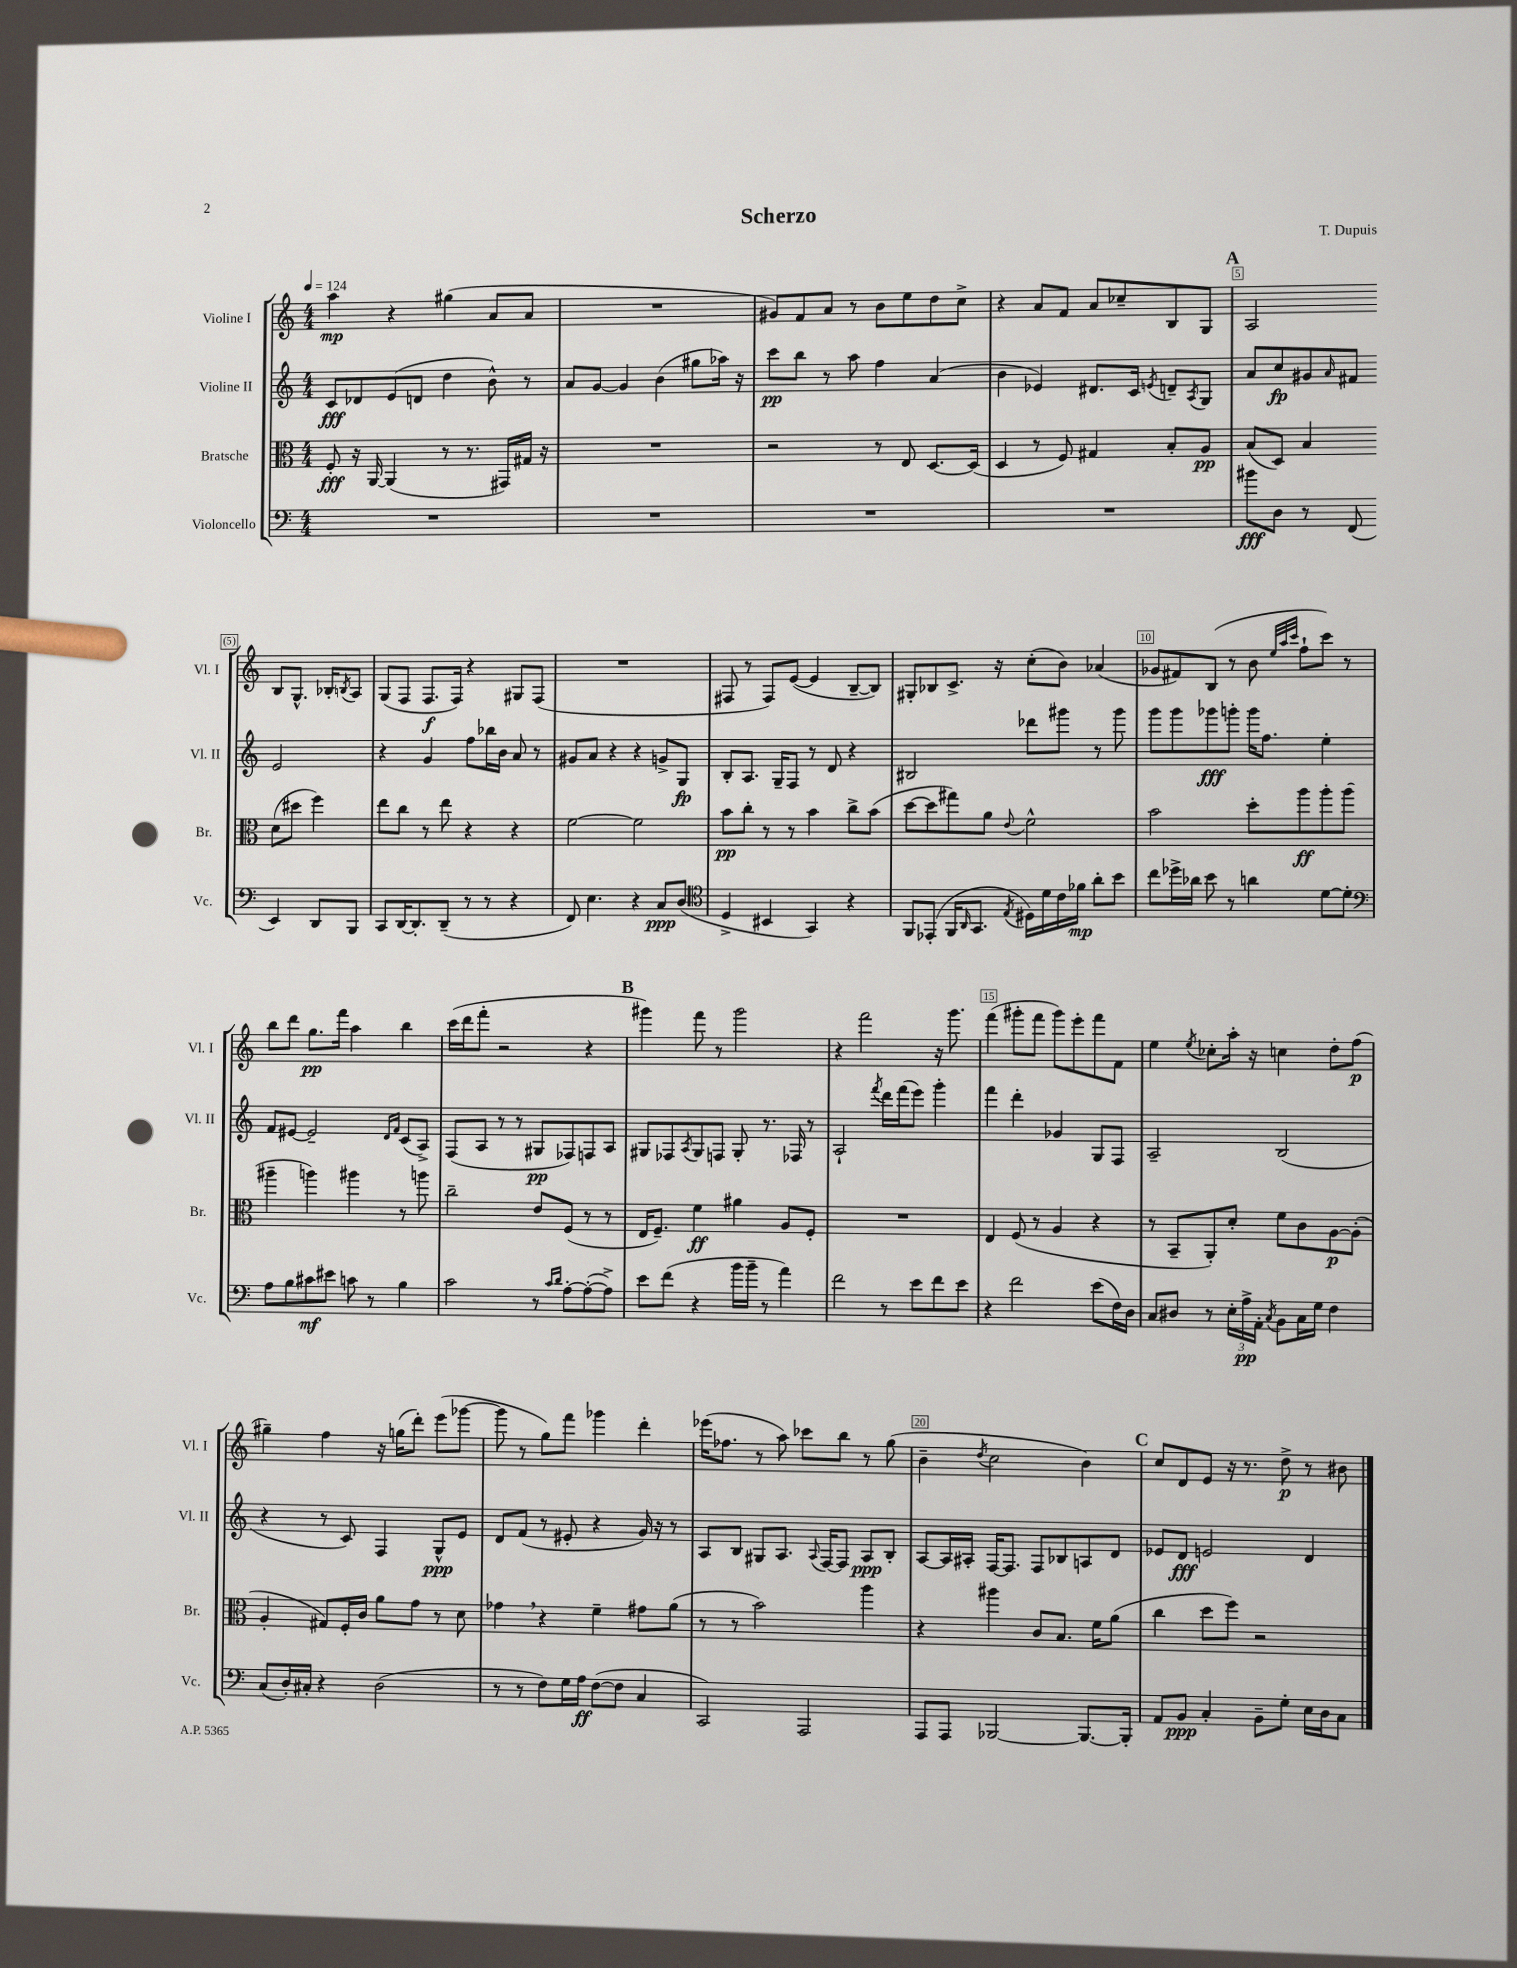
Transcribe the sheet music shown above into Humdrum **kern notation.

**kern	**dynam	**kern	**dynam	**kern	**dynam	**kern	**dynam
*part4	*part4	*part3	*part3	*part2	*part2	*part1	*part1
*staff4	*staff4	*staff3	*staff3	*staff2	*staff2	*staff1	*staff1
*I"Violoncello	*	*I"Bratsche	*	*I"Violine II	*	*I"Violine I	*
*I'Vc.	*	*I'Br.	*	*I'Vl. II	*	*I'Vl. I	*
*clefF4	*	*clefC3	*	*clefG2	*	*clefG2	*
*k[]	*	*k[]	*	*k[]	*	*k[]	*
*M4/4	*	*M4/4	*	*M4/4	*	*M4/4	*
*MM124	*	*MM124	*	*MM124	*	*MM124	*
=1	=1	=1	=1	=1	=1	=1	=1
1r	.	8F'/	fff	8c/L	fff	4aa\	mp
.	.	16r	.	8d-X/	.	.	.
.	.	[16AA/	.	.	.	.	.
.	.	(4AA/]	.	(8e/	.	4r	.
.	.	.	.	8dn/J	.	.	.
.	.	8r	.	4dd\	.	(4gg#X\	.
.	.	8.r	.	.	.	.	.
.	.	.	.	8b^^\)	.	8a/L	.
.	.	16GG#X/LL)	.	.	.	.	.
.	.	16G#X/JJ	.	8r	.	8a/J	.
.	.	16r	.	.	.	.	.
=2	=2	=2	=2	=2	=2	=2	=2
1r	.	1r	.	8a/L	.	1r	.
.	.	.	.	[8g/J	.	.	.
.	.	.	.	4g/]	.	.	.
.	.	.	.	(4b\	.	.	.
.	.	.	.	8gg#X\L	.	.	.
.	.	.	.	16aa-X\Jk)	.	.	.
.	.	.	.	16r	.	.	.
=3	=3	=3	=3	=3	=3	=3	=3
1r	.	2r	.	8ccc\L	pp	8g#X/L)	.
.	.	.	.	8bb\J	.	8f/	.
.	.	.	.	8r	.	8a/J	.
.	.	.	.	8aa\	.	8r	.
.	.	8r	.	4ff\	.	8b\L	.
.	.	8E/	.	.	.	8ee\	.
.	.	[8.D/L	.	(4a/	.	8dd\	.
.	.	.	.	.	.	8cc^\J	.
.	.	(16D/Jk]	.	.	.	.	.
=4	=4	=4	=4	=4	=4	=4	=4
1r	.	4D/	.	4b\	.	4r	.
.	.	8r	.	4e-X/)	.	8a/L	.
.	.	8F/)	.	.	.	8f/J	.
.	.	4G#X/	.	8.d#X/L	.	8a/L	.
.	.	.	.	.	.	8cc-X~/	.
.	.	.	.	16c/Jk	.	.	.
.	.	.	.	8qen/	.	.	.
.	.	8B'/L	.	8dn~/L	.	8B/	.
.	.	.	.	8qA/	.	.	.
.	.	8A/J	pp	8G/J	.	8G/J	.
!!LO:REH:place=s1:t=A
=5	=5	=5	=5	=5	=5	=5	=5
8b#X\L	fff	(8B/L	.	8a/L	.	2A/	.
8D\J	.	8D/J)	.	8cc/	fp	.	.
8r	.	4B/	.	8g#X/	.	.	.
.	.	.	.	16qqa/	.	.	.
(8FF/	.	.	.	8f#X/J	.	.	.
4EE/)	.	(8d\L	.	2e/	.	8B/L	.
.	.	8dd#X\J	.	.	.	8.G^^/J	.
8DD/L	.	4ff\)	.	.	.	.	.
.	.	.	.	.	.	16B-X'/KL	.
.	.	.	.	.	.	8qBn/	.
8BBB/J	.	.	.	.	.	8A/J	.
!!LO:LB:g=z
=6	=6	=6	=6	=6	=6	=6	=6
8CC/L	.	8ee\L	.	4r	.	(8G/L	.
[16DD/K	.	8cc\J	.	.	.	8F/J	.
8.DD'/]	.	.	.	.	.	.	.
.	.	8r	.	4g/	.	8.F/L	f
(8DD~/J	.	8ee\	.	.	.	.	.
.	.	.	.	.	.	16F/Jk)	.
8r	.	4r	.	8ff\L	.	4r	.
8r	.	.	.	16bb-X\L	.	.	.
.	.	.	.	16b\JJ	.	.	.
4r	.	4r	.	8a/	.	8G#X/L	.
.	.	.	.	8r	.	(8F/J	.
=7	=7	=7	=7	=7	=7	=7	=7
8FF/)	.	[2f\	.	8g#X/L	.	1r	.
4.E\	.	.	.	8a/J	.	.	.
.	.	.	.	4r	.	.	.
4r	.	2f\]	.	4r	.	.	.
8C/L	ppp	.	.	8gn^/L	.	.	.
(8D/J	.	.	.	8G/J	fp	.	.
=8	=8	=8	=8	=8	=8	=8	=8
*clefC4	*	*	*	*	*	*	*
4D^/	.	8b\L	pp	8B'/L	.	8F#X/	.
.	.	8cc'\J	.	8.A/J	.	8r	.
4BB#X/	.	8r	.	.	.	8F#/L)	.
.	.	.	.	16G~/KL	.	.	.
.	.	8r	.	8F/J	.	([8e/J	.
4GG/)	.	4b\	.	8r	.	4e/]	.
.	.	.	.	8d/	.	.	.
4r	.	8cc^\L	.	4r	.	[8B~/L	.
.	.	(8b\J	.	.	.	8B/J])	.
=9	=9	=9	=9	=9	=9	=9	=9
8FF/L	.	[8dd\L	.	2B#X/	.	8G#X'/L	.
(8EE-X'/J	.	8dd\]	.	.	.	8B-X/	.
16FF/KL	.	8gg#X\)	.	.	.	8.c^/J	.
16qqAA/	.	.	.	.	.	.	.
8.GG/J	.	.	.	.	.	.	.
.	.	8a\J	.	.	.	.	.
.	.	.	.	.	.	16r	.
8qE/	.	8qqe/	.	.	.	.	.
16D#X\LL)	.	2f^^\	.	8ddd-X\L	.	(8cc'\L	.
16d\	.	.	.	.	.	.	.
16c\	.	.	.	8ggg#X\J	.	8b\J)	.
16f-X\JJ	mp	.	.	.	.	.	.
8a'\L	.	.	.	8r	.	(4a-X/	.
8b\J	.	.	.	8ggg#\	.	.	.
=10	=10	=10	=10	=10	=10	=10	=10
8cc\L	.	2b\	.	8ggg\L	.	8g-X/L	.
16dd-X^\L	.	.	.	8ggg\	.	8f#X/)	.
16a-X\JJ	.	.	.	.	.	.	.
8b\	.	.	.	8ggg-X\	fff	(8B/J	.
8r	.	.	.	8gggn'\J	.	8r	.
4an\	.	8dd'\L	.	16ggg\KL	.	8b\	.
.	.	.	.	8.ff\J	.	.	.
.	.	.	.	.	.	32qqee/LLL	.
.	.	.	.	.	.	32qqaa/	.
.	.	.	.	.	.	32qqccc/JJJ	.
.	.	8aa\	ff	.	.	8ff`\L	.
[8d\L	.	8aa'\	.	4ee'\	.	8ccc\J)	.
8d'\J]	.	(8aa\J	.	.	.	8r	.
!!LO:LB:g=z
=11	=11	=11	=11	=11	=11	=11	=11
*clefF4	*	*	*	*	*	*	*
8A\L	.	4aa#X~\	.	8f/L	.	8bb\L	.
8B\	.	.	.	[8e#X/J	.	8ddd\J	.
8c#X\	mf	4aan\)	.	2e#~/]	.	8.gg\L	pp
8e#X\J	.	.	.	.	.	.	.
.	.	.	.	.	.	16fff\Jk	.
8cn\	.	4aa#X\	.	.	.	4aa\	.
8r	.	.	.	.	.	.	.
.	.	.	.	16qqd/LL	.	.	.
.	.	.	.	16qqf/JJ	.	.	.
4B\	.	8r	.	(8c/L	.	4bb\	.
.	.	8aan\	.	8A^/J)	.	.	.
=12	=12	=12	=12	=12	=12	=12	=12
2c\	.	2cc~\	.	(8F/L	.	(16ccc\LL	.
.	.	.	.	.	.	16ddd\J	.
.	.	.	.	8A/J	.	8fff'\J	.
.	.	.	.	8r	.	2r	.
.	.	.	.	8r	.	.	.
8r	.	8e/L	.	8G#X/L	pp	.	.
16qqc/LL	.	.	.	.	.	.	.
16qqd/JJ	.	.	.	.	.	.	.
[8A'\L	.	(8F/J	.	8F-X/)	.	.	.
(8A'\_	.	8r	.	8Fn/	.	4r	.
8A^\J])	.	8r	.	8A/J	.	.	.
!!LO:REH:place=s1:t=B
=13	=13	=13	=13	=13	=13	=13	=13
8e\L	.	16E/KL	.	8G#X/L	.	4ggg#X\)	.
.	.	8.F~/J)	.	.	.	.	.
(8f\J	.	.	.	8F-X/	.	.	.
.	.	.	.	8qA/	.	.	.
4r	.	4f\	ff	8G#/	.	8fff\	.
.	.	.	.	8Fn/J	.	8r	.
16b\LL	.	4a#X\	.	8G#'/	.	2ggg#\	.
16b~\JJ	.	.	.	.	.	.	.
8r	.	.	.	8.r	.	.	.
4a\)	.	8A/L	.	.	.	.	.
.	.	.	.	16F-X/	.	.	.
.	.	8F'/J	.	8r	.	.	.
=14	=14	=14	=14	=14	=14	=14	=14
2f\	.	1r	.	2A`/	.	4r	.
.	.	.	.	.	.	2fff\	.
.	.	.	.	8qfff/	.	.	.
8r	.	.	.	16ddd\LL	.	.	.
.	.	.	.	(16fff\J	.	.	.
8e\L	.	.	.	8eee\J)	.	.	.
8f\	.	.	.	4ggg'\	.	16r	.
.	.	.	.	.	.	8.ggg\	.
8e\J	.	.	.	.	.	.	.
=15	=15	=15	=15	=15	=15	=15	=15
4r	.	4E/	.	4fff\	.	(4fff\	.
2f\	.	(8F/	.	4ddd'\	.	8ggg#X'\L	.
.	.	8r	.	.	.	8fff\J	.
.	.	4A/	.	4g-X/	.	8ggg#\L)	.
.	.	.	.	.	.	8eee'\	.
(8e\L	.	4r	.	8G/L	.	8fff\	.
16F\L)	.	.	.	8F/J	.	8f\J	.
16D\JJ	.	.	.	.	.	.	.
=16	=16	=16	=16	=16	=16	=16	=16
8C/L	.	8r	.	2A~/	.	4ee\	.
8D#X/J	.	8BB~/L	.	.	.	.	.
.	.	.	.	.	.	8qee/	.
8r	.	8AA'/)	.	.	.	8cc-X'\L	.
24E'\LL	.	8d'/J	.	.	.	16aa'\Jk	.
24A^\	pp	.	.	.	.	.	.
.	.	.	.	.	.	16r	.
24AA'\JJ	.	.	.	.	.	.	.
8qC/	.	.	.	.	.	.	.
8BB\L	.	8f\L	.	(2B/	.	4ccn\	.
16C\L	.	8c\	.	.	.	.	.
16G\JJ	.	.	.	.	.	.	.
4F\	.	[8A\	p	.	.	8dd'\L	.
.	.	(8A'\J]	.	.	.	(8ff\J	p
!!LO:LB:g=z
=17	=17	=17	=17	=17	=17	=17	=17
(8C/L	.	4A'/	.	4r	.	4gg#X~\)	.
16D'/L)	.	.	.	.	.	.	.
16C#X'/JJ	.	.	.	.	.	.	.
4r	.	8G#X/L)	.	8r	.	4ff\	.
.	.	16F'/L	.	8c/)	.	.	.
.	.	16c/JJ	.	.	.	.	.
(2D\	.	8a\L	.	4F/	.	16r	.
.	.	.	.	.	.	(16ggn\KL	.
.	.	8g\J	.	.	.	8ddd'\J)	.
.	.	8r	.	8G^^/L	ppp	(8eee\L	.
.	.	8d\	.	8e/J	.	[8ggg-X\J	.
=18	=18	=18	=18	=18	=18	=18	=18
8r	.	4g-X,\	.	8d/L	.	8ggg-\]	.
8r	.	.	.	(8f/J	.	8r	.
8F\L)	.	4r	.	8r	.	8gg\L)	.
16G\L	.	.	.	8e#X'/	.	8fff\J	.
16A\JJ	ff	.	.	.	.	.	.
([8F\L	.	4f~\	.	4r	.	4ggg-X\	.
8F\J]	.	.	.	.	.	.	.
4C/	.	8g#X\L	.	16g/)	.	4ddd'\	.
.	.	.	.	16r	.	.	.
.	.	(8a\J	.	8r	.	.	.
=19	=19	=19	=19	=19	=19	=19	=19
2CC/)	.	8r	.	8A/L	.	(16eee-X\KL	.
.	.	.	.	.	.	8.ff-X\J	.
.	.	8r	.	8B/J	.	.	.
.	.	2b\)	.	8G#X/L	.	8r	.
.	.	.	.	8.A/J	.	8aa\)	.
2AAA/	.	.	.	.	.	8ccc-X\L	.
.	.	.	.	8qqA/	.	.	.
.	.	.	.	[16F/KL	.	.	.
.	.	.	.	8F/J]	.	8bb\J	.
.	.	4aa\	.	8A/L	ppp	8r	.
.	.	.	.	8B'/J	.	(8gg\	.
=20	=20	=20	=20	=20	=20	=20	=20
8AAA/L	.	4r	.	[8A/L	.	4b~\	.
8AAA/J	.	.	.	16A/L]	.	.	.
.	.	.	.	16A#X'/JJ	.	.	.
.	.	.	.	.	.	8qdd/	.
[2BBB-X/	.	4aa#X\	.	[16F/KL	.	2cc\	.
.	.	.	.	8.F/J]	.	.	.
.	.	8c/L	.	8F/L	.	.	.
.	.	8.B/J	.	8B-X/	.	.	.
8.BBB-/L_	.	.	.	8An/	.	4b\)	.
.	.	16f\KL	.	.	.	.	.
.	.	(8a\J	.	8d/J	.	.	.
16BBB-'/Jk]	.	.	.	.	.	.	.
!!LO:REH:place=s1:t=C
=21	=21	=21	=21	=21	=21	=21	=21
8AA/L	.	4cc\	.	8e-X/L	.	8cc/L	.
8BB/J	ppp	.	.	8d/J	fff	8d/	.
4C'/	.	8dd\L	.	2en/	.	8e/J	.
.	.	8ff\J)	.	.	.	16r	.
.	.	.	.	.	.	8.r	.
8BB~\L	.	2r	.	.	.	.	.
8G'\J	.	.	.	.	.	8dd^\	p
16E\LL	.	.	.	4d/	.	8r	.
16D\J	.	.	.	.	.	.	.
8C\J	.	.	.	.	.	8b#X\	.
==	==	==	==	==	==	==	==
*-	*-	*-	*-	*-	*-	*-	*-
